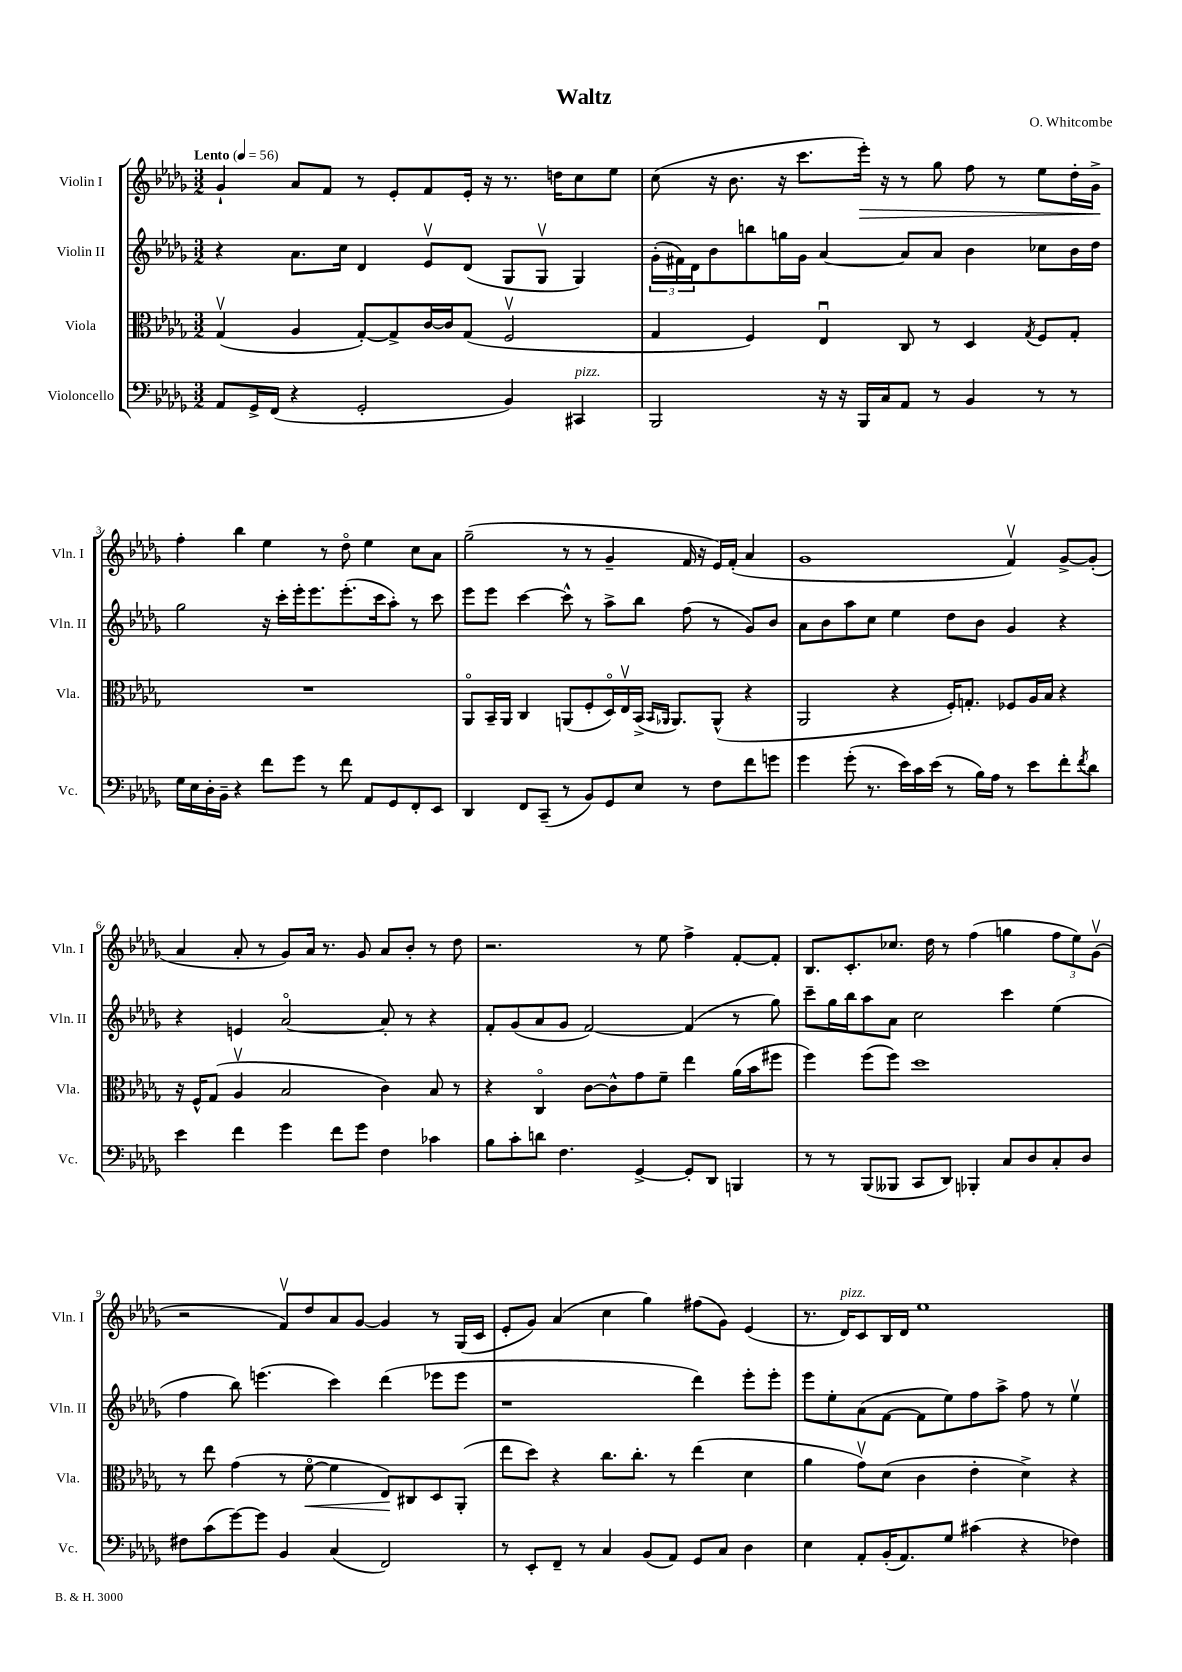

**kern	**kern	**dynam	**kern	**kern	**dynam
*part4	*part3	*part3	*part2	*part1	*part1
*staff4	*staff3	*staff3	*staff2	*staff1	*staff1
*I"Violoncello	*I"Viola	*	*I"Violin II	*I"Violin I	*
*I'Vc.	*I'Vla.	*	*I'Vln. II	*I'Vln. I	*
*clefF4	*clefC3	*	*clefG2	*clefG2	*
*k[b-e-a-d-g-]	*k[b-e-a-d-g-]	*	*k[b-e-a-d-g-]	*k[b-e-a-d-g-]	*
*M3/2	*M3/2	*	*M3/2	*M3/2	*
*MM56	*MM56	*	*MM56	*MM56	*
=1	=1	=1	=1	=1	=1
!	!	!	!	!LO:TX:a:B:t=Lento	!
8AA-/L	(4G-v/	.	4r	4g-`/	.
16GG-^/L	.	.	.	.	.
(16FF/JJ	.	.	.	.	.
4r	4A-/	.	8.a-\L	8a-/L	.
.	.	.	.	8f/J	.
.	.	.	16cc\Jk	.	.
2GG-'/	[8G-'/L)	.	4d-/	8r	.
.	8G-^/]	.	.	8e-'/L	.
.	[16c/L	.	8e-v/L	8f/	.
.	16c/J]	.	.	.	.
.	(8G-/J	.	(8d-/J	16e-'/Jk	.
.	.	.	.	16r	.
4BB-/)	2Fv/	.	8G-/L	8.r	.
.	.	.	8G-v/J	.	.
.	.	.	.	16ddn\KL	.
!LO:TX:a:i:t=pizz.	!	!	!	!	!
4CC#X/	.	.	4G-/)	8cc\	.
.	.	.	.	8ee-\J	.
=2	=2	=2	=2	=2	=2
2BBB-/	4G-/	.	(24g-'\LL	(8cc\	.
.	.	.	24f#X\)	.	.
.	.	.	24d-\J	.	.
.	.	.	8b-\	16r	.
.	.	.	.	8.b-\	.
.	4F/)	.	8bbn\	.	.
.	.	.	16ggn\L	16r	.
.	.	.	16g-\JJ	8.ccc\L	.
16r	4E-u/	.	[4a-/	.	.
16r	.	.	.	.	.
!	!	!	!	!	!LO:HP:b
16BBB-/LL	.	.	.	16eee-'\Jk)	>
16C/J	.	.	.	16r	.
8AA-/J	8C/	.	8a-/L]	8r	.
8r	8r	.	8a-/J	8gg-\	.
4BB-/	4D-/	.	4b-\	8ff\	.
.	.	.	.	8r	.
.	8qG-/	.	.	.	.
8r	8F/L	.	8cc-X\L	8ee-\L	.
8r	8G-'/J	.	16b-\L	16dd-'\L	.
.	.	.	16dd-\JJ	16g-^\JJ	.
.	.	.	.	.	]
!!LO:LB:g=z
=3	=3	=3	=3	=3	=3
16G-\LL	1.r	.	2gg-\	4ff'\	.
16E-\	.	.	.	.	.
16D-'\	.	.	.	.	.
16BB-~\JJ	.	.	.	.	.
4r	.	.	.	4bb-\	.
8f\L	.	.	16r	4ee-\	.
.	.	.	16ccc'\LL	.	.
8g-\J	.	.	16eee-'\J	.	.
.	.	.	8.eee-\	.	.
8r	.	.	.	8r	.
8f\	.	.	(8.eee-'\	8dd-\	.
8AA-/L	.	.	.	4ee-\	.
.	.	.	16ccc\k	.	.
8GG-/	.	.	8aa-'\J)	.	.
8FF'/	.	.	8r	8cc\L	.
8EE-/J	.	.	8ccc\	8a-\J	.
=4	=4	=4	=4	=4	=4
4DD-/	8AA-/L	.	8eee-\L	(2gg-~\	.
.	16BB-~/L	.	8eee-\J	.	.
.	16AA-/JJ	.	.	.	.
8FF/L	4C/	.	[4ccc\	.	.
(8CC~/J	.	.	.	.	.
8r	(8AAn/L	.	8ccc^^\]	8r	.
8BB-/L)	8F'/	.	8r	8r	.
8GG-/	16D-/L)	.	8aa-^\L	4g-~/	.
.	16E-v/	.	.	.	.
8E-/J	(16BB-^/JJ	.	8bb-\J	.	.
.	16qqBB-/LL	.	.	.	.
.	16qqAA-X/JJ	.	.	.	.
.	8.AA-/L)	.	.	.	.
8r	.	.	(8ff\	16f/	.
.	.	.	.	16r	.
8F\L	(8AA-^^/J	.	8r	16e-/LL)	.
.	.	.	.	(16f'/JJ	.
8f\	4r	.	8g-/L)	4a-/	.
8gn\J	.	.	8b-/J	.	.
=5	=5	=5	=5	=5	=5
4g-\	2AA-/	.	8a-\L	1g-	.
.	.	.	8b-\	.	.
(8g-'\	.	.	8aa-\	.	.
8.r	.	.	8cc\J	.	.
.	4r	.	4ee-\	.	.
16e-\LL)	.	.	.	.	.
16c\	.	.	.	.	.
(16e-\JJ	.	.	.	.	.
8r	16F'/KL)	.	8dd-\L	.	.
.	8.Gn'/J	.	.	.	.
16B-\LL)	.	.	8b-\J	.	.
16A-\JJ	.	.	.	.	.
8r	8F-X/L	.	4g-/	4fv/)	.
8e-\L	16A-/L	.	.	.	.
.	16B-/JJ	.	.	.	.
8f'\	4r	.	4r	[8g-^/L	.
8qf/	.	.	.	.	.
8d-\J	.	.	.	(8g-'/J]	.
!!LO:LB:g=z
=6	=6	=6	=6	=6	=6
4e-\	16r	.	4r	4a-/	.
.	16F^^/KL	.	.	.	.
.	(8G-/J	.	.	.	.
4f\	4A-v/	.	4en/	8a-'/	.
.	.	.	.	8r	.
4g-\	2B-/	.	[2a-/	8g-/L)	.
.	.	.	.	16a-/Jk	.
.	.	.	.	8.r	.
8f\L	.	.	.	.	.
8g-\J	.	.	.	8g-/	.
4F\	4c\)	.	8a-'/]	8a-/L	.
.	.	.	8r	8b-'/J	.
4c-X\	8B-/	.	4r	8r	.
.	8r	.	.	8dd-\	.
=7	=7	=7	=7	=7	=7
8B-\L	4r	.	8f'/L	2.r	.
8c'\	.	.	(8g-/	.	.
8dn\J	4C/	.	8a-/	.	.
4.F\	.	.	8g-/J	.	.
.	[8c\L	.	[2f/)	.	.
.	8c^^\]	.	.	.	.
[4GG-^/	8g-\	.	.	8r	.
.	8f~\J	.	.	8ee-\	.
8GG-'/L]	4ee-\	.	(4f/]	4ff^\	.
8DD-/J	.	.	.	.	.
4BBBn/	(16a-\LL	.	8r	[8f'/L	.
.	16b-\J	.	.	.	.
.	8ff#X\J	.	8gg-\)	8f'/J]	.
=8	=8	=8	=8	=8	=8
8r	4ff\)	.	8ccc~\L	8.B-/L	.
8r	.	.	16gg-\L	.	.
.	.	.	16bb-\J	8.c'/	.
(8BBB-/L	(8ff\L	.	8aa-\	.	.
8BBB--X/J	8ff\J)	.	8a-\J	8.cc-X/J	.
8CC/L	1dd-	.	2cc\	.	.
.	.	.	.	16dd-\	.
8DD-/J)	.	.	.	8r	.
4BBB-X'/	.	.	.	(4ff\	.
8C/L	.	.	4ccc\	4ggn\	.
8D-/	.	.	.	.	.
8C'/	.	.	(4ee-\	12ff\L	.
.	.	.	.	12ee-\)	.
8D-/J	.	.	.	.	.
.	.	.	.	(12g-v\J	.
!!LO:LB:g=z
=9	=9	=9	=9	=9	=9
8F#X\L	8r	.	4ff\	2r	.
(8c\	8ee-\	.	.	.	.
[8g-\)	(4g-\	.	8bb-\)	.	.
8g-\J]	.	.	(4.eeen\	.	.
4BB-/	8r	.	.	8fv/L)	.
!	!	!LO:HP:b	!	!	!
.	[8f\	<	.	8dd-/	.
(4C/	4f\]	.	4ccc\)	8a-/	.
.	.	.	.	[8g-/J	.
2FF/)	8E-/L)	.	(4ddd-\	4g-/]	.
.	8C#X/	[	.	.	.
.	8D-/	.	8eee-X\L	8r	.
.	(8AA-'/J	.	8eee-\J	(16G-/LL	.
.	.	.	.	16c/JJ	.
=10	=10	=10	=10	=10	=10
8r	8ee-\L	.	1r	8e-'/L	.
8EE-'/L	8dd-\J)	.	.	8g-/J)	.
8FF~/J	4r	.	.	(4a-/	.
8r	.	.	.	.	.
4C/	8.cc\L	.	.	4cc\	.
.	8.cc'\J	.	.	.	.
(8BB-/L	.	.	.	4gg-\)	.
8AA-/J)	8r	.	.	.	.
8GG-/L	(4ee-\	.	4ddd-\)	(8ff#X\L	.
8C/J	.	.	.	8g-\J)	.
4D-\	4d-\	.	8eee-'\L	(4e-/	.
.	.	.	8eee-'\J	.	.
=11	=11	=11	=11	=11	=11
4E-\	4a-\	.	8eee-\L	8.r	.
.	.	.	8ee-'\	.	.
!	!	!	!	!LO:TX:a:i:t=pizz.	!
.	.	.	.	16d-/KL)	.
8AA-'/L	8g-v\L)	.	(8a-\	8c/	.
(16BB-'/K	(8d-\J	.	[8f\J	16B-/L	.
8.AA-/)	.	.	.	16d-/JJ	.
.	4c\	.	8f\L]	1ee-	.
8G-/J	.	.	8ee-\)	.	.
(4c#X\	4e-'\	.	8ff\	.	.
.	.	.	8aa-^\J	.	.
4r	4d-^\)	.	8ff\	.	.
.	.	.	8r	.	.
4F-X\)	4r	.	4ee-v\	.	.
==	==	==	==	==	==
*-	*-	*-	*-	*-	*-
